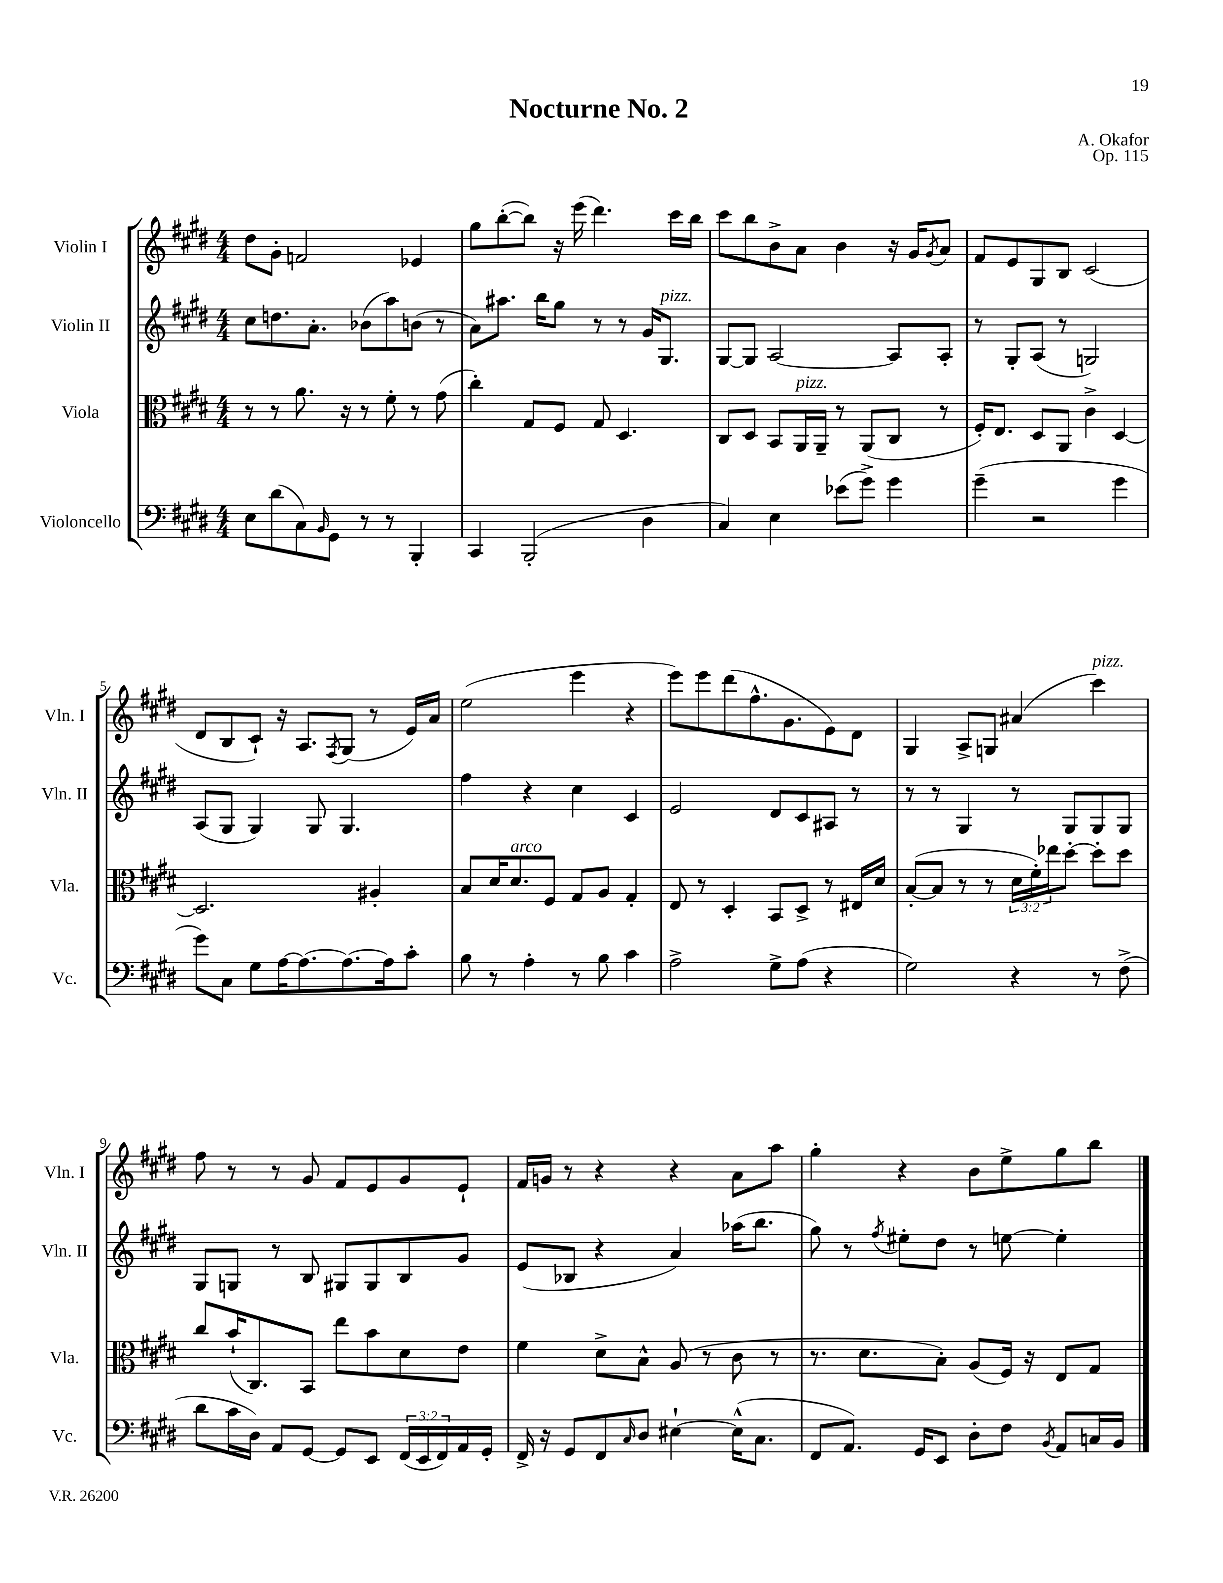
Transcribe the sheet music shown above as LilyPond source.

\header { title = "Nocturne No. 2" composer = "A. Okafor" opus = "Op. 115" }
<<
\new StaffGroup <<
\new Staff = "s0" \with { instrumentName = "Violin I" shortInstrumentName = "Vln. I" } {
    \clef treble \key e \major \numericTimeSignature \time 4/4
    dis''8 gis'8-. f'2 ees'4 |
    gis''8 b''8~-.( b''8) r16 e'''16( dis'''4.) cis'''16 b''16 |
    cis'''8 b''8 b'8-> a'8 b'4 r16 gis'16 \acciaccatura { gis'8 } a'8 |
    fis'8 e'8 gis8 b8 cis'2( |
    dis'8 b8 cis'8-!) r16 a8. \acciaccatura { fis8 } gis8( r8 e'16) a'16 |
    e''2( e'''4 r4 |
    e'''8) e'''8 dis'''8( fis''8.-^ gis'8. e'8) dis'8 |
    gis4 a8-> g8 ais'4( cis'''4^\markup { \italic "pizz." }) |
    fis''8 r8 r8 gis'8 fis'8 e'8 gis'8 e'8-! |
    fis'16 g'16 r8 r4 r4 a'8 a''8 |
    gis''4-. r4 b'8 e''8-> gis''8 b''8 \bar "|." |
}
\new Staff = "s1" \with { instrumentName = "Violin II" shortInstrumentName = "Vln. II" } {
    \clef treble \key e \major \numericTimeSignature \time 4/4
    cis''8 d''8. a'8.-. bes'8( a''8) b'8( r8 |
    a'8) ais''8. b''16 gis''8 r8 r8 gis'16 gis8.^\markup { \italic "pizz." } |
    gis8~ gis8 a2~ a8 a8-. |
    r8 gis8-. a8( r8 g2) |
    a8( gis8 gis4) gis8 gis4. |
    fis''4 r4 cis''4 cis'4 |
    e'2 dis'8 cis'8 ais8 r8 |
    r8 r8 gis4 r8 gis8 gis8 gis8 |
    gis8 g8 r8 b8 gis8 gis8 b8 gis'8 |
    e'8( bes8 r4 a'4) aes''16( b''8. |
    gis''8) r8 \acciaccatura { fis''8 } eis''8-. dis''8 r8 e''8~ e''4-. \bar "|." |
}
\new Staff = "s2" \with { instrumentName = "Viola" shortInstrumentName = "Vla." } {
    \clef alto \key e \major \numericTimeSignature \time 4/4 \override Staff.TupletNumber.text = #tuplet-number::calc-fraction-text
    r8 r8 a'8. r16 r8 fis'8-. r8 gis'8( |
    cis''4-.) gis8 fis8 gis8 dis4. |
    cis8 dis8 b,8 a,16^\markup { \italic "pizz." } a,16-- r8 a,8( cis8 r8 |
    fis16-.) e8. dis8 a,8 cis'4-> dis4~ |
    dis2. ais4-. |
    b8 dis'16 dis'8.^\markup { \italic "arco" } fis8 gis8 a8 gis4-. |
    e8 r8 dis4-. b,8 dis8-> r8 eis16 dis'16 |
    b8~-.( b8 r8 r8 \tuplet 3/2 { dis'16 fis'16-.) ees''16 } dis''8~-. dis''8-. dis''8 |
    cis''8 b'16-!( cis8.) b,8 e''8 b'8 dis'8 e'8 |
    fis'4 dis'8-> b8-^ a8( r8 cis'8 r8 |
    r8. dis'8. b8-.) a8( fis16) r16 e8 gis8 \bar "|." |
}
\new Staff = "s3" \with { instrumentName = "Violoncello" shortInstrumentName = "Vc." } {
    \clef bass \key e \major \numericTimeSignature \time 4/4 \override Staff.TupletNumber.text = #tuplet-number::calc-fraction-text
    e8 dis'8( cis8) \grace { b,16 } gis,8 r8 r8 b,,4-. |
    cis,4 b,,2-.( dis4 |
    cis4) e4 ees'8( gis'8->) gis'4 |
    gis'4--( r2 gis'4 |
    gis'8) cis8 gis8 a16~ a8.~ a8.~ a16 cis'8-. |
    b8 r8 a4-. r8 b8 cis'4 |
    a2-> gis8-> a8( r4 |
    gis2) r4 r8 fis8->( |
    dis'8 cis'16 dis16) a,8 gis,8~ gis,8 e,8 \tuplet 3/2 { fis,16( e,16 fis,16) } a,16 gis,16-. |
    fis,16-> r16 gis,8 fis,8 \grace { cis16 } dis8 eis4~-! eis16-^( cis8. |
    fis,8 a,8.) gis,16 e,8 dis8-. fis8 \acciaccatura { b,8 } a,8 c16 b,16 \bar "|." |
}
>>
>>
